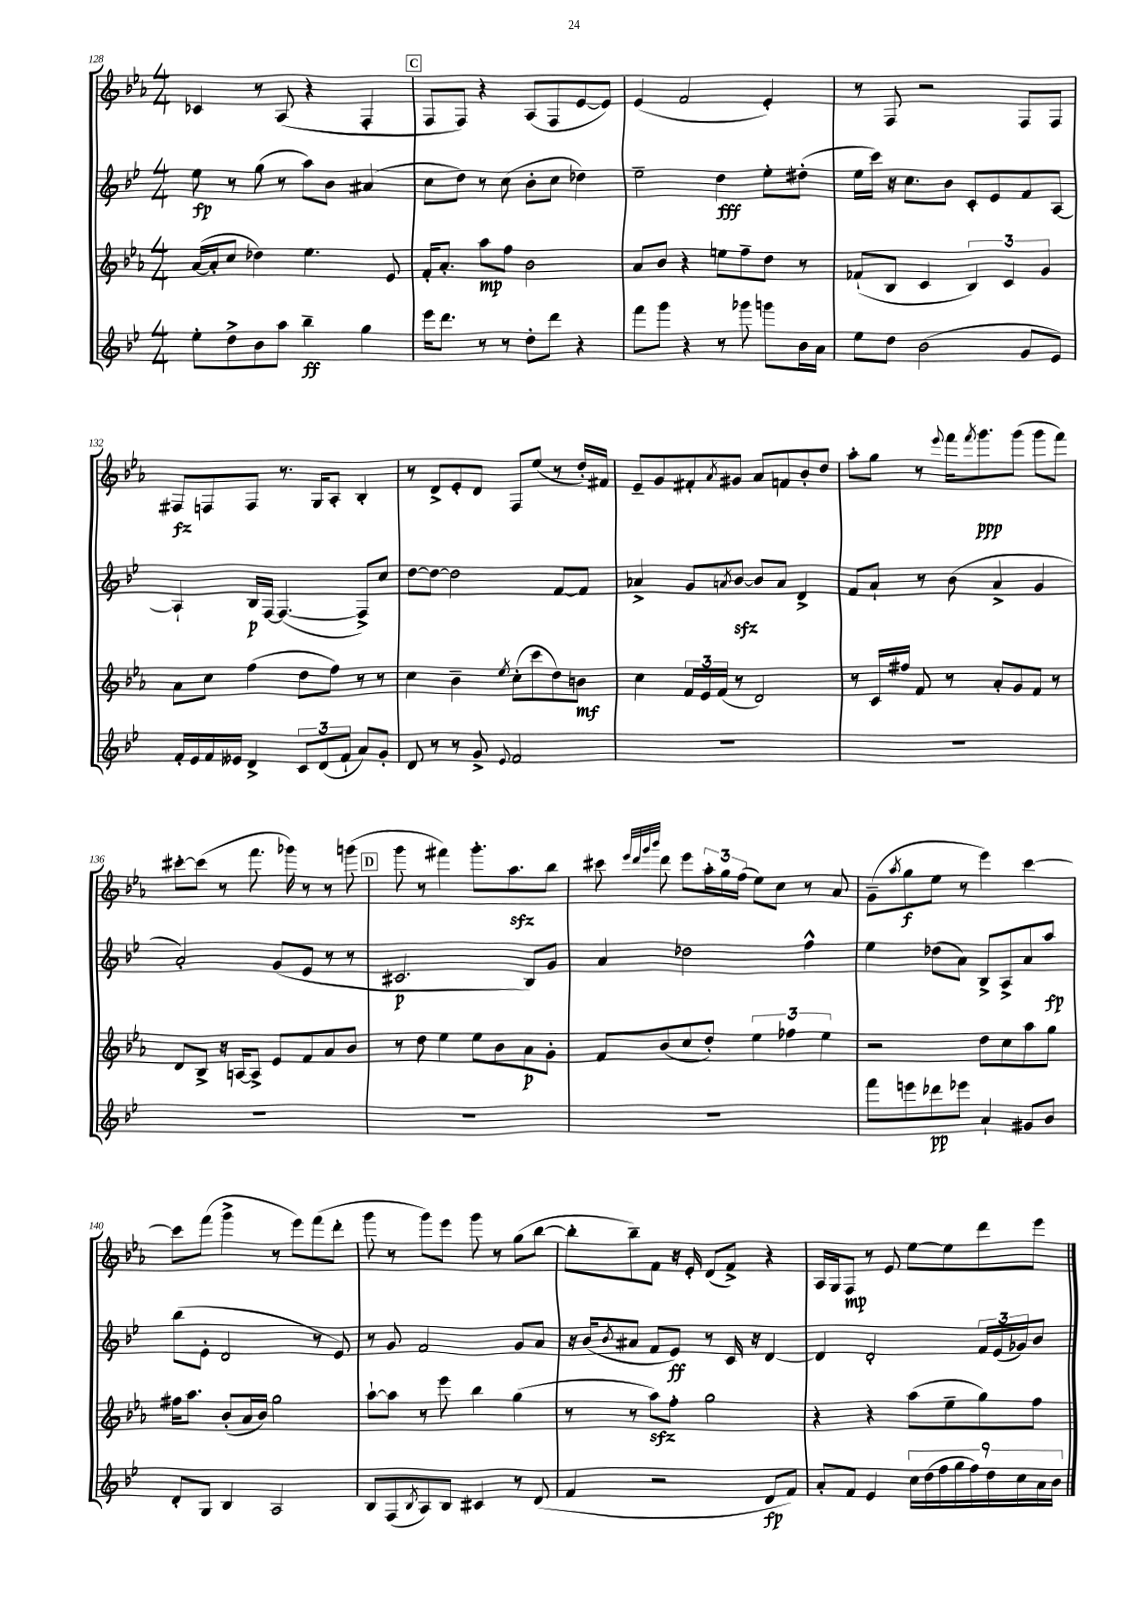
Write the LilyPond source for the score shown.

<<
\new StaffGroup <<
\new Staff = "s0" {
    \clef treble \key ees \major \numericTimeSignature \time 4/4
    ces'4 r8 aes8( r4 f4-. |
    \mark \markup { \box "C" } f8 f8) r4 aes8( f8 ees'8~ ees'8) |
    ees'4( f'2 ees'4-.) |
    r8 f8 r2 f8 f8 |
    fis8\fz f8 f8 r8. g16 aes8-. bes4-. |
    r8 d'8-> ees'8-. d'8 f8 ees''8( r8 d''16-.) fis'16 |
    ees'8-- g'8 fis'8-. \acciaccatura { aes'8 } gis'8 aes'8 f'8 bes'8-. d''8 |
    aes''8-. g''8 r8 \appoggiatura { ees'''8 } f'''16 \acciaccatura { f'''8 } g'''8.\ppp g'''8( g'''8 f'''8) |
    cis'''8~-. cis'''8( r8 f'''8. ges'''16) r8 r8 g'''8( |
    \mark \markup { \box "D" } g'''8 r8 fis'''4) g'''8.-. aes''8.\sfz bes''8 |
    cis'''8 \grace { ees'''32 d'''32 g'''32 bes'''32 } d'''8 ees'''8 \tuplet 3/2 { aes''16-. g''16 f''16( } ees''8) c''8 r8 aes'8 |
    g'8--( \acciaccatura { aes''8 } g''8\f ees''8 r8 ees'''4) c'''4~ |
    c'''8 f'''8( g'''4-> r8 ees'''8) f'''8( d'''8-. |
    g'''8 r8 g'''8) ees'''8 g'''8 r8 g''8( bes''8~ |
    bes''8-. bes''8--) f'8 r16 ees'16-. d'8( f'8->) r4 |
    aes16 g16 f8\mp r8 ees'8 ees''8~ ees''8 d'''8 ees'''8 \bar "|." |
}
\new Staff = "s1" {
    \clef treble \key bes \major \numericTimeSignature \time 4/4
    ees''8\fp r8 g''8( r8 a''8) bes'8 ais'4( |
    \mark \markup { \box "C" } c''8 d''8) r8 c''8( bes'8-. c''8 des''4) |
    ees''2-- d''4\fff ees''8-. dis''8-.( |
    ees''16 c'''16) r16 c''8. bes'8 c'8-. ees'8 f'8 a8~ |
    a4-! bes16\p f16~ f4.~( f8->) c''8 |
    d''8~ d''8~ d''2 f'8~ f'8 |
    aes'4-> g'8 \acciaccatura { a'8 } bes'8~\sfz bes'8 a'8 d'4-> |
    f'8 a'8-! r8 bes'8( a'4-> g'4 |
    a'2-.) g'8( ees'8 r8 r8 |
    \mark \markup { \box "D" } cis'2.\p bes8) g'8 |
    a'4 des''2 f''4-^ |
    ees''4 des''8( a'8) bes8-> a8-> a'8 a''8\fp |
    bes''8( ees'8-. d'2 r8 ees'8) |
    r8 g'8 f'2 g'8 a'8 |
    r16 bes'16( \acciaccatura { bes'8 } ais'8 f'8 ees'8\ff) r8 c'16 r16 d'4~ |
    d'4 d'2-. \tuplet 3/2 { f'16 ees'16( ges'16) } bes'8 \bar "|." |
}
\new Staff = "s2" {
    \clef treble \key ees \major \numericTimeSignature \time 4/4
    aes'16~( aes'16-. c''8 des''4) ees''4. ees'8 |
    \mark \markup { \box "C" } f'16-. aes'8.-. aes''8\mp f''8 bes'2 |
    aes'8 bes'8 r4 e''8 f''8-- d''8 r8 |
    fes'8-!( bes8 c'4 \tuplet 3/2 { bes4) c'4 g'4 } |
    aes'8 c''8 f''4( d''8 f''8) r8 r8 |
    c''4 bes'4-- \acciaccatura { ees''8 } c''8-.( c'''8 d''8) b'8\mf |
    c''4 \tuplet 3/2 { f'16 ees'16 f'16( } r8 d'2) |
    r8 c'16 fis''16 f'8 r8 aes'8-. g'8 f'8 r8 |
    d'8 bes8-> r16 a16~ a8-> ees'8 f'8 aes'8 bes'8 |
    \mark \markup { \box "D" } r8 d''8 ees''4 ees''8 bes'8 aes'8\p g'8-. |
    f'8 bes'8( c''8 d''8-.) \tuplet 3/2 { ees''4 fes''4 ees''4 } |
    r2 d''8 c''8 aes''8 g''8 |
    fis''16 aes''8. bes'8-.( aes'16 bes'16) g''2 |
    aes''8~-! aes''8 r8 ees'''8 bes''4 g''4( |
    r8 r8 aes''8\sfz) f''8-. g''2 |
    r4 r4 aes''8( ees''8-- g''8) f''8 \bar "|." |
}
\new Staff = "s3" {
    \clef treble \key bes \major \numericTimeSignature \time 4/4
    ees''8-. d''8-> bes'8 a''8 bes''4--\ff g''4 |
    \mark \markup { \box "C" } ees'''16 d'''8. r8 r8 d''8-. d'''8 r4 |
    f'''8 g'''8 r4 r8 ges'''8 g'''8 bes'16 a'16 |
    ees''8 d''8 bes'2( g'8 ees'8) |
    f'16-. ees'16 f'16 eeses'16 d'4-> \tuplet 3/2 { c'8 d'8( f'8-! } a'8) g'8-. |
    d'8 r8 r8 g'8-> \appoggiatura { ees'8 } f'2 |
    R1 |
    R1 |
    R1 |
    \mark \markup { \box "D" } R1 |
    R1 |
    f'''8 e'''8 des'''8\pp ees'''8 a'4-! gis'8 bes'8 |
    d'8-. g8 bes4 a2 |
    bes8 f8( \acciaccatura { bes8 } a8) bes8 cis'4 r8 d'8( |
    f'4 r2 d'8\fp f'8) |
    a'8-. f'8 ees'4 \tuplet 9/8 { c''16 d''16( f''16 g''16 f''16) d''16 c''16 a'16 bes'16 } \bar "|." |
}
>>
>>
\layout { \context { \Score currentBarNumber = #128 } }
